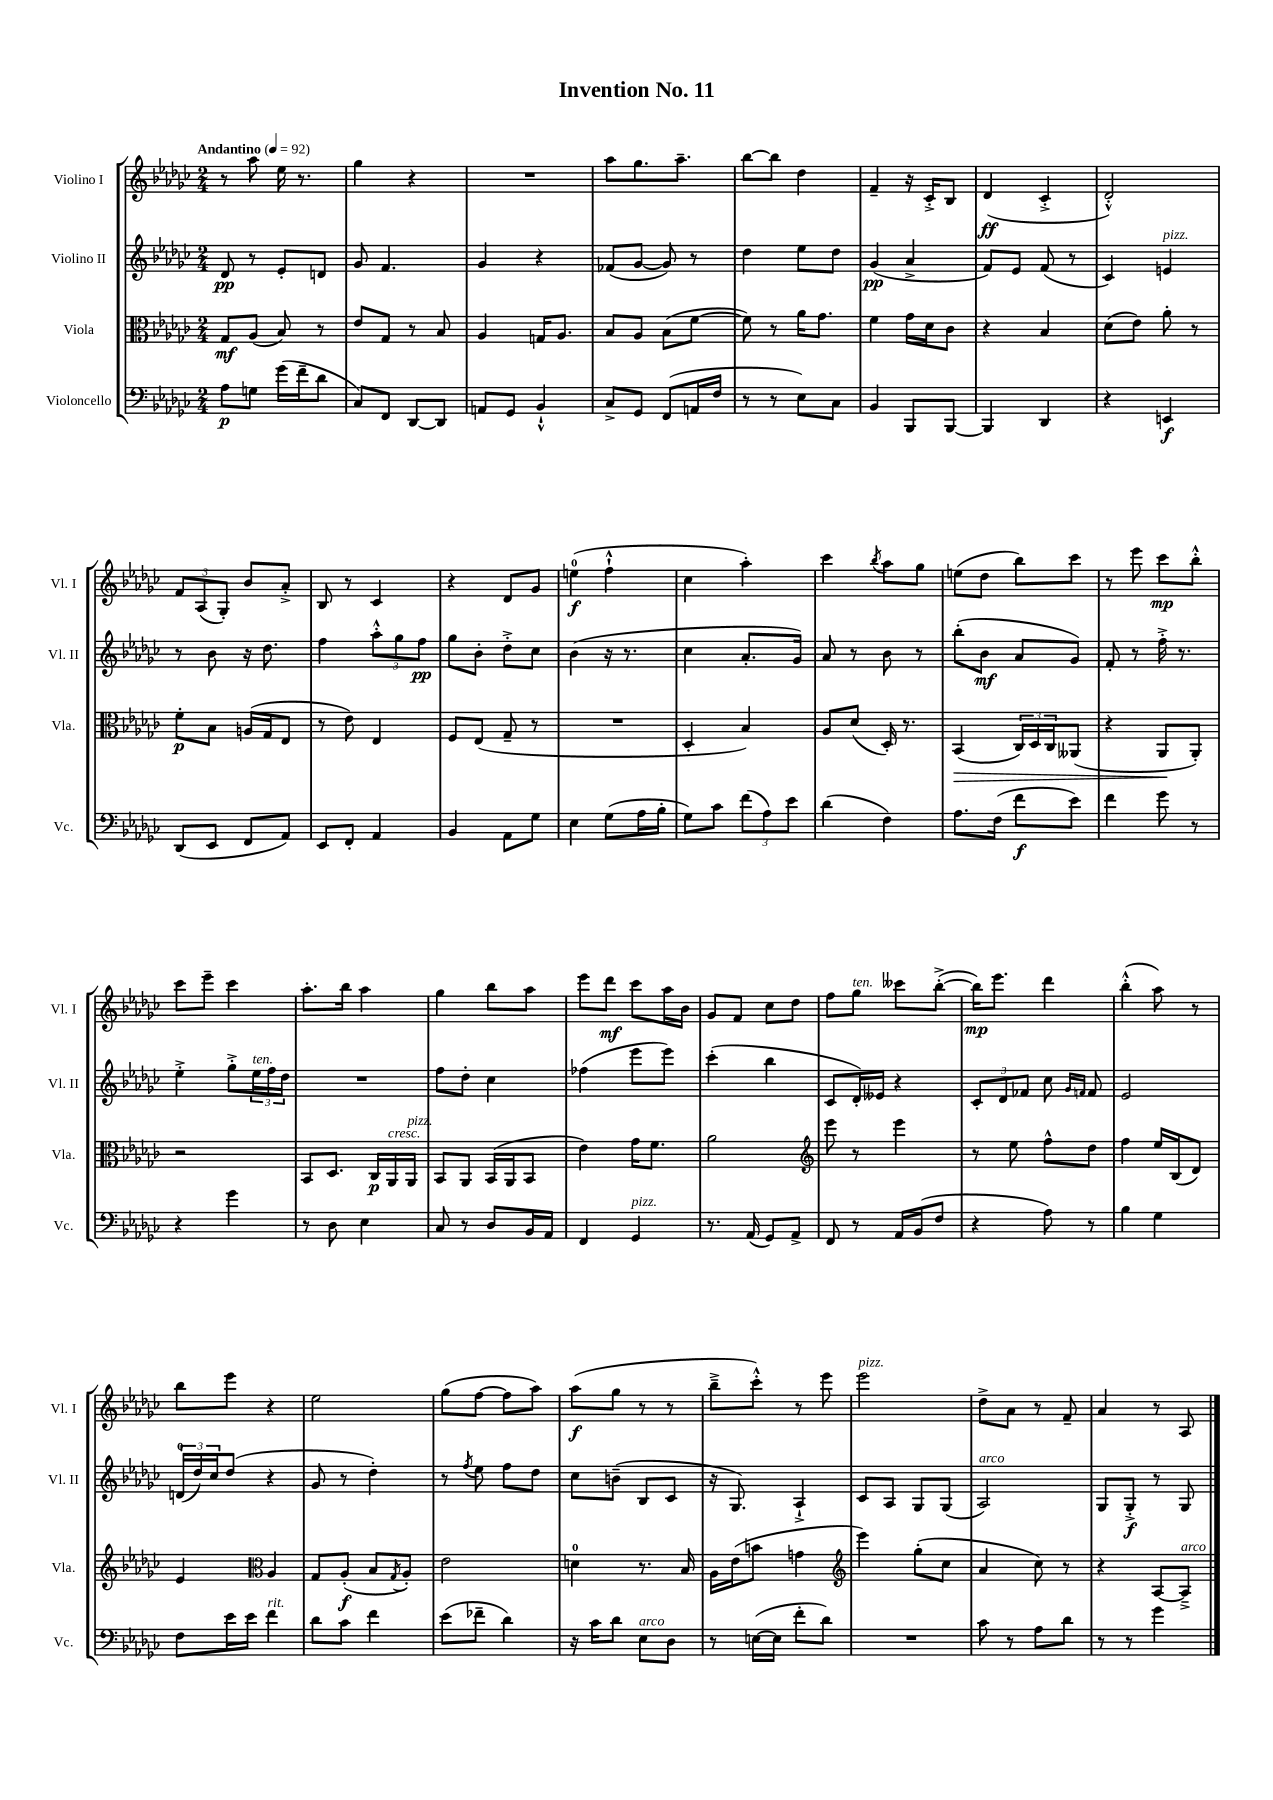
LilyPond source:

\header { title = "Invention No. 11" }
<<
\new StaffGroup <<
\new Staff = "s0" \with { instrumentName = "Violino I" shortInstrumentName = "Vl. I" } {
    \clef treble \key ges \major \numericTimeSignature \time 2/4 \tempo "Andantino" 4 = 92
    r8 aes''8 ees''16 r8. |
    ges''4 r4 |
    R2 |
    aes''8 ges''8. aes''8.-- |
    bes''8~ bes''8 des''4 |
    f'4-- r16 ces'16-.-> bes8 |
    des'4\ff( ces'4-.-> |
    des'2-.-^) |
    \tuplet 3/2 { f'8 aes8( ges8-.) } bes'8 aes'8-.-> |
    bes8 r8 ces'4 |
    r4 des'8 ges'8 |
    e''4-0\f( f''4-!-^ |
    ces''4 aes''4-.) |
    ces'''4 \acciaccatura { bes''8 } aes''8 ges''8 |
    e''8( des''8 bes''8) ces'''8 |
    r8 ees'''8 ces'''8\mp bes''8-.-^ |
    ces'''8 ees'''8-- ces'''4 |
    aes''8.-. bes''16 aes''4 |
    ges''4 bes''8 aes''8 |
    ees'''8 des'''8\mf ces'''8 aes''16 bes'16 |
    ges'8 f'8 ces''8 des''8 |
    f''8 ges''8^\markup { \italic "ten." } ceses'''8 bes''8~-.->( |
    bes''16\mp) ees'''8. des'''4 |
    bes''4-.-^( aes''8) r8 |
    bes''8 ees'''8 r4 |
    ees''2 |
    ges''8( f''8~ f''8 aes''8) |
    aes''8\f( ges''8 r8 r8 |
    bes''8---> ces'''8-.-^) r8 ees'''8 |
    ees'''2^\markup { \italic "pizz." } |
    des''8-> aes'8 r8 f'8-- |
    aes'4 r8 aes8 \bar "|." |
}
\new Staff = "s1" \with { instrumentName = "Violino II" shortInstrumentName = "Vl. II" } {
    \clef treble \key ges \major \numericTimeSignature \time 2/4
    des'8\pp r8 ees'8-. d'8 |
    ges'8 f'4. |
    ges'4 r4 |
    fes'8( ges'8~ ges'8) r8 |
    des''4 ees''8 des''8 |
    ges'4\pp( aes'4-> |
    f'8) ees'8 f'8( r8 |
    ces'4) e'4^\markup { \italic "pizz." } |
    r8 bes'8 r16 des''8. |
    f''4 \tuplet 3/2 { aes''8-.-^ ges''8 f''8\pp } |
    ges''8 bes'8-. des''8-.-> ces''8 |
    bes'4( r16 r8. |
    ces''4 aes'8.-. ges'16) |
    aes'8 r8 bes'8 r8 |
    bes''8-.( bes'8\mf aes'8 ges'8) |
    f'8-. r8 f''16-.-> r8. |
    ees''4-.-> ges''8-.-> \tuplet 3/2 { ees''16^\markup { \italic "ten." } f''16 des''16 } |
    R2 |
    f''8 des''8-. ces''4 |
    fes''4( ees'''8 ees'''8) |
    ces'''4-.( bes''4 |
    ces'8 des'16-.) eeses'16 r4 |
    \tuplet 3/2 { ces'8-. des'8 fes'8 } ces''8 \grace { ges'16 f'16 } f'8 |
    ees'2 |
    \tuplet 3/2 { d'16-0( des''16) ces''16 } des''8( r4 |
    ges'8 r8 des''4-.) |
    r8 \acciaccatura { f''8 } ees''8 f''8 des''8 |
    ces''8 b'8--( bes8 ces'8 |
    r16 ges8.) aes4-!-> |
    ces'8 aes8 ges8 ges8( |
    aes2^\markup { \italic "arco" }) |
    ges8 ges8-.->\f r8 ges8 \bar "|." |
}
\new Staff = "s2" \with { instrumentName = "Viola" shortInstrumentName = "Vla." } {
    \clef alto \key ges \major \numericTimeSignature \time 2/4
    ges8\mf aes8( bes8) r8 |
    ees'8 ges8 r8 bes8 |
    aes4 g16 aes8. |
    bes8 aes8 bes8( f'8~ |
    f'8) r8 aes'16 ges'8. |
    f'4 ges'16 des'16 ces'8 |
    r4 bes4 |
    des'8( ees'8) aes'8-. r8 |
    f'8-.\p bes8 a16( ges16 ees8 |
    r8 ees'8) ees4 |
    f8 ees8( ges8-- r8 |
    R2 |
    des4-. bes4) |
    aes8 des'8( des16-.) r8. |
    bes,4\>( \tuplet 3/2 { ces16) des16 ces16 } aeses,8( |
    r4 aes,8\! aes,8-.) |
    r2 |
    bes,8 des8. ces16\p aes,16^\markup { \italic "cresc." } aes,16^\markup { \italic "pizz." } |
    bes,8 aes,8 bes,16( aes,16 bes,8 |
    ees'4) ges'16 f'8. |
    aes'2 |
    \clef treble ees'''8 r8 ees'''4 |
    r8 ees''8 f''8-^ des''8 |
    f''4 ees''16 bes16( des'8) |
    ees'4 \clef alto aes4 |
    ges8 aes8-.\f( bes8 \acciaccatura { ges8 } aes8-.) |
    ees'2 |
    d'4-0 r8. bes16 |
    aes16 ees'16( b'8 g'4 |
    \clef treble ees'''4) ges''8-.( ces''8 |
    aes'4 ces''8) r8 |
    r4 aes8~ aes8--->^\markup { \italic "arco" } \bar "|." |
}
\new Staff = "s3" \with { instrumentName = "Violoncello" shortInstrumentName = "Vc." } {
    \clef bass \key ges \major \numericTimeSignature \time 2/4
    aes8\p g8 ges'16( f'16-- des'8 |
    ces8) f,8 des,8~ des,8 |
    a,8 ges,8 bes,4-!-^ |
    ces8-> ges,8 f,8( a,16 f16 |
    r8 r8 ees8) ces8 |
    bes,4 bes,,8 bes,,8~ |
    bes,,4 des,4 |
    r4 e,4\f |
    des,8( ees,8 f,8 aes,8) |
    ees,8 f,8-. aes,4 |
    bes,4 aes,8 ges8 |
    ees4 ges8( aes16 bes16-. |
    ges8) ces'8 \tuplet 3/2 { f'8( aes8) ees'8 } |
    des'4( f4) |
    aes8. f16( f'8\f ees'8) |
    f'4 ges'8 r8 |
    r4 ges'4 |
    r8 des8 ees4 |
    ces8 r8 des8 bes,16 aes,16 |
    f,4 ges,4^\markup { \italic "pizz." } |
    r8. aes,16( ges,8) aes,8-> |
    f,8 r8 aes,16 bes,16( f8 |
    r4 aes8) r8 |
    bes4 ges4 |
    f8 ees'16 ees'16 f'4^\markup { \italic "rit." } |
    des'8 ces'8 f'4 |
    ees'8( fes'8-- des'4) |
    r16 ces'16 des'8 ees8^\markup { \italic "arco" } des8 |
    r8 e16~( e16 f'8-. des'8) |
    R2 |
    ces'8 r8 aes8 des'8 |
    r8 r8 ges'4 \bar "|." |
}
>>
>>
\layout { \context { \Score \remove "Bar_number_engraver" } }
